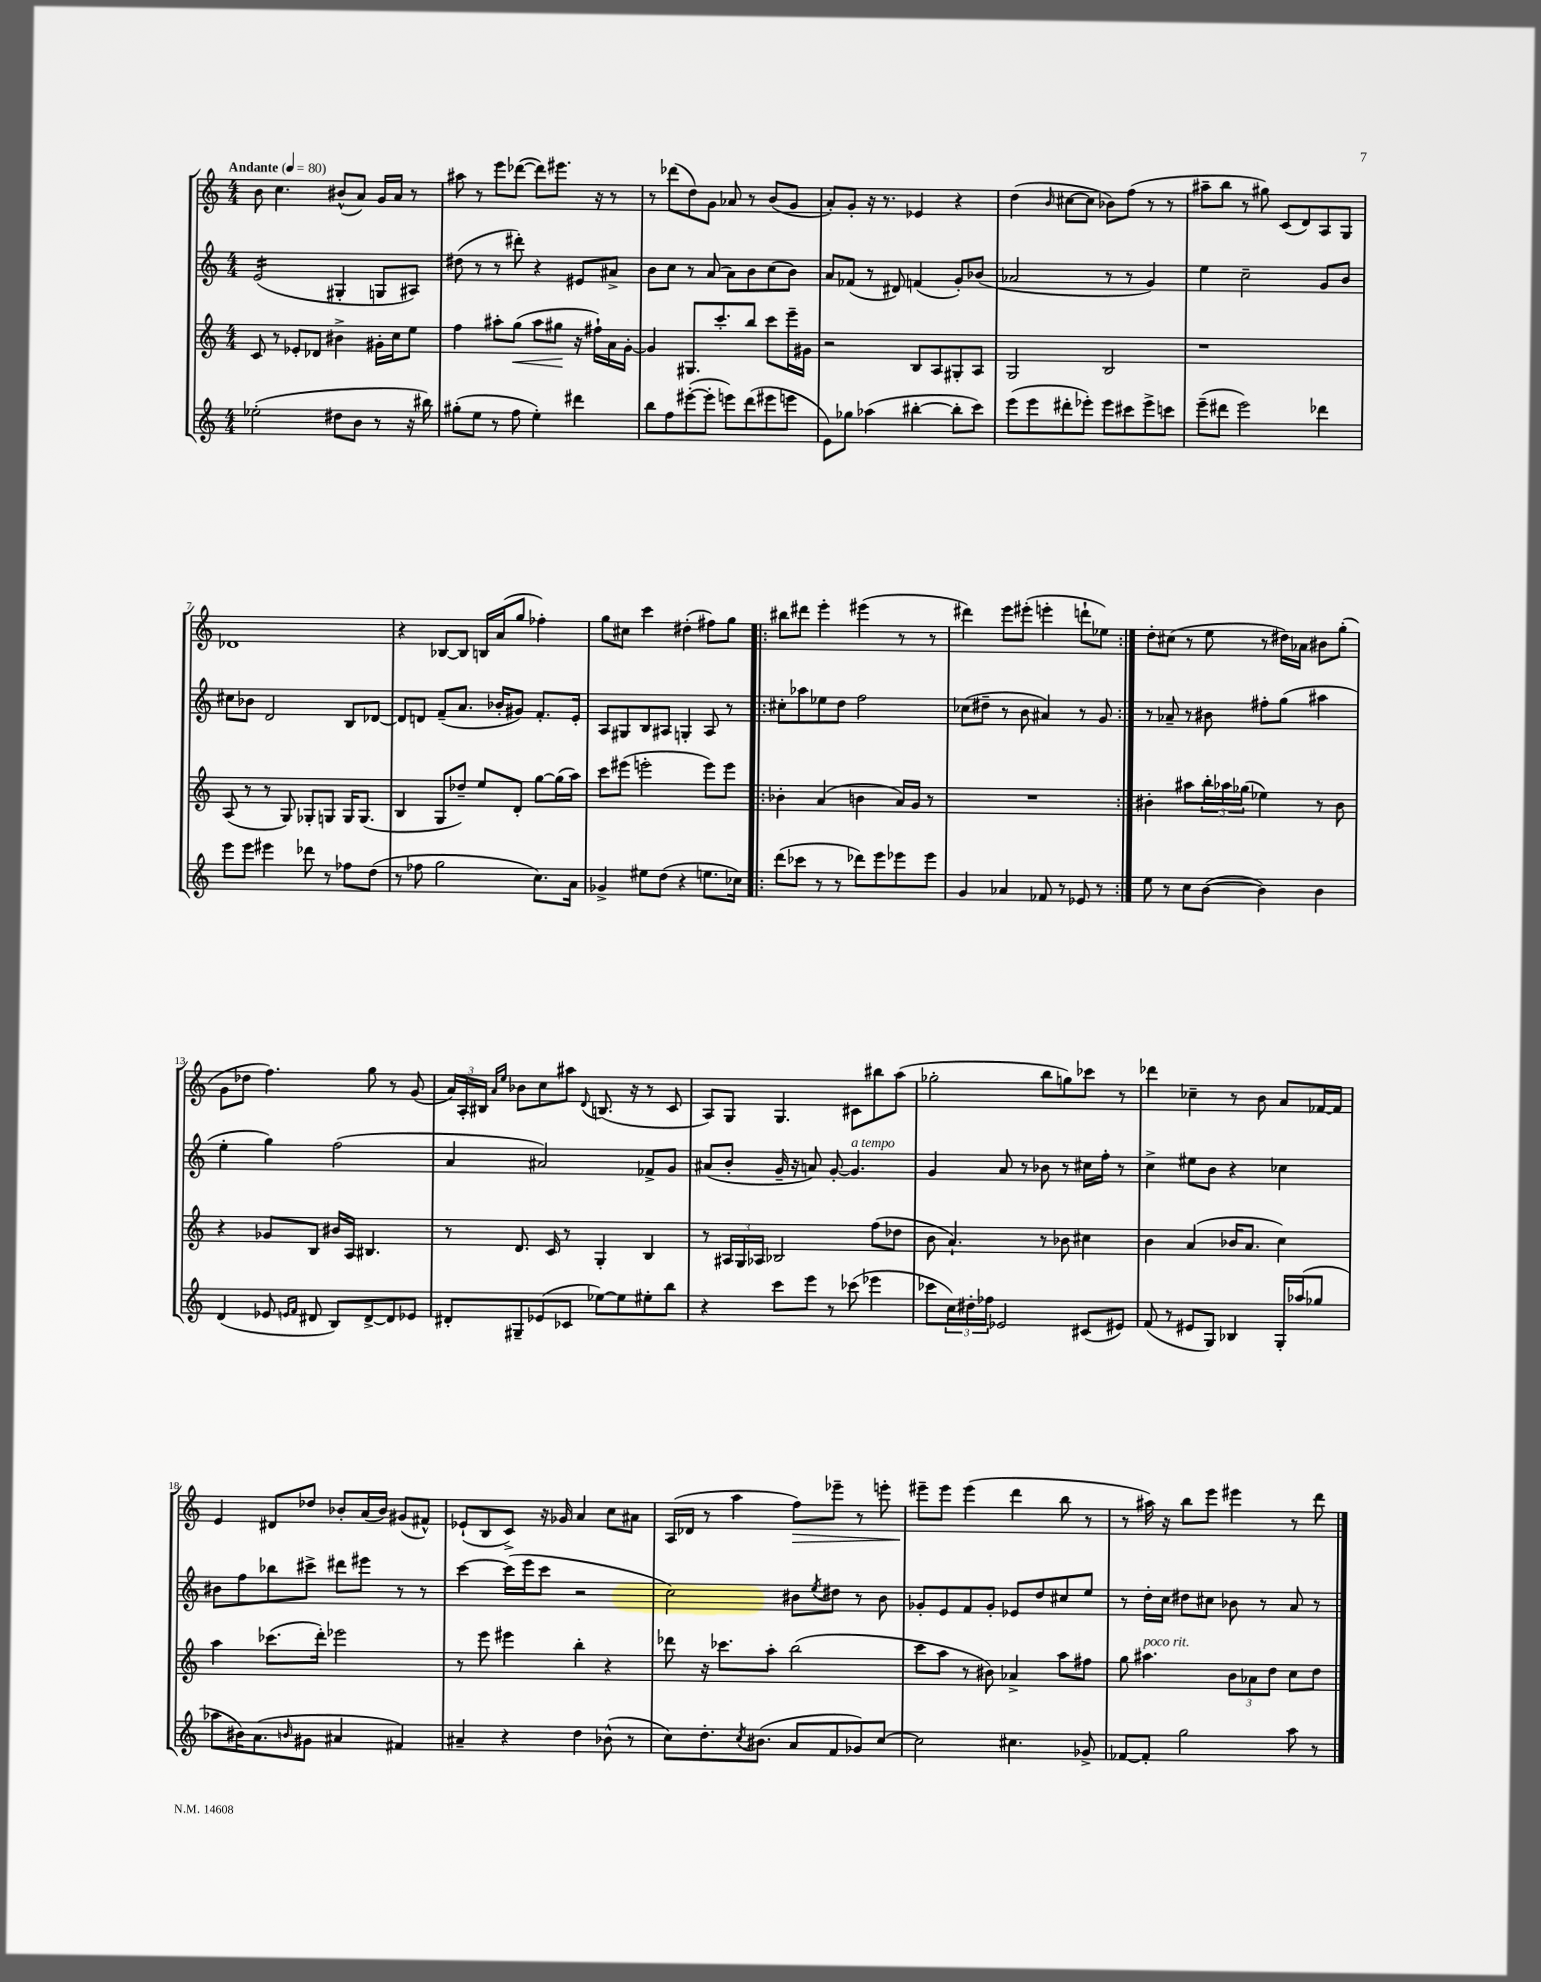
<<
\new StaffGroup <<
\new Staff = "s0" {
    \clef treble \key c \major \numericTimeSignature \time 4/4 \tempo "Andante" 4 = 80
    b'8 c''4. bis'8-^( a'8) g'16 a'16 r8 |
    ais''8 r8 e'''8 des'''8~( des'''8) eis'''8. r16 r8 |
    r8 des'''8( d''8) g'8 aes'8 r8 b'8( g'8 |
    a'8-.) g'8-. r16 r8. ees'4 r4 |
    d''4( \grace { b'16 } cis''8~ cis''8 bes'8) f''8( r8 r8 |
    ais''8-- b''8 r8 gis''8) c'8( d'8) a8 g8 |
    des'1 |
    r4 bes8~ bes8 b16 a'16( g''8 fes''4-.) |
    g''8 cis''8 c'''4 dis''4-.( fis''8) g''8 |
    \repeat volta 2 { bis''8 dis'''8 e'''4-. eis'''4( r8 r8 |
    dis'''4) e'''8 eis'''8-.( e'''4-. d'''8-! ees''8) | }
    d''8-. cis''8( r8 e''8 r8 dis''16) aes'16 bis'8 g''8-.( |
    g'8 des''8 f''4.) g''8 r8 g'8( |
    \tuplet 3/2 { a'16) a16-. bis16 } \grace { a'16 e''16 } bes'8 c''8 ais''8 \appoggiatura { d'8 } b8.( r16 r8 c'8 |
    a8) g8 g4. cis'8 bis''8 a''8( |
    ges''2-. b''8 g''8) ces'''8 r8 |
    des'''4 ces''4-- r8 b'8 a'8 fes'16~ fes'16 |
    e'4 dis'8 des''8 bes'8-. a'16( bes'16) gis'8( fis'8-^) |
    ees'8-!( b8 c'8->) r16 ges'16 a'4 c''8 ais'8 |
    a16( des'16 r8 a''4 f''8\>) ees'''8-- r8 e'''8-. |
    eis'''8--\! eis'''8 eis'''4( d'''4 b''8 r8 |
    r8 ais''16) r16 b''8 e'''8 eis'''4 r8 d'''8 \bar "|." |
}
\new Staff = "s1" {
    \clef treble \key c \major \numericTimeSignature \time 4/4
    e'2:16( gis4-. g8 ais8) |
    dis''8( r8 r8 dis'''8-.) r4 eis'8 ais'8-> |
    b'8 c''8 r8 a'8( a'8) b'8 c''8( b'8) |
    a'8 fes'8( r8 dis'8) f'4( g'8-.) bes'8( |
    aes'2 r8 r8 g'4) |
    e''4 c''2-- g'8 b'8 |
    cis''8 bes'8 d'2 b8 des'8~ |
    des'8 d'8 f'8--( a'8. bes'16-. gis'8) f'8.-. e'16-. |
    a8 gis8 b8 ais8 g4-. ais8 r8 |
    \repeat volta 2 { cis''8-. aes''8 ees''8 d''8 f''2 |
    ces''8( dis''8-- r8 b'8 ais'4) r8 g'8 | }
    r8 aes'8-- r8 bis'8 fis''8-. g''8( ais''4 |
    e''4-. g''4) f''2( |
    a'4 ais'2) fes'8-> g'8 |
    ais'8( b'8-. g'16-- r16 a'8) g'8~-. g'4.^\markup { \italic "a tempo" } |
    g'4 a'8 r8 bes'8 r8 cis''16 f''16-. r8 |
    c''4-> eis''8 b'8 r4 ces''4 |
    bis'8 f''8 bes''8 cis'''8-> dis'''8 eis'''8 r8 r8 |
    c'''4~ c'''16( e'''16 c'''8 r2 |
    c''2) bis'8 \acciaccatura { e''8 } dis''8 r8 bis'8 |
    ges'8-. e'8 f'8 ges'8-. ees'8 d''8 cis''8 e''8 |
    r8 d''16-. c''16 dis''8 cis''8 bes'8 r8 a'8 r8 \bar "|." |
}
\new Staff = "s2" {
    \clef treble \key c \major \numericTimeSignature \time 4/4
    c'8 r8 ees'8-. des'8 bis'4-> gis'16-. c''16 e''8 |
    f''4 ais''8-. g''8\<( ais''8 gis''8\! r16 fis''16-!) a'16 g'16~-. |
    g'4 gis8. c'''8.-. b''8 c'''8 e'''16-- gis'16 |
    r2 b8 a8 gis8-. a8 |
    g2 b2 |
    r1 |
    a8( r8 r8 g8) ges8-. g8 g16 g8.( |
    b4 g8 des''8--) e''8 d'8-. g''8~ g''16( a''16) |
    c'''8 eis'''8( e'''2-. e'''8) e'''8 |
    \repeat volta 2 { bes'4-. a'4( b'4 a'16) g'16 r8 |
    R1 | }
    bis'4-. ais''8 \tuplet 3/2 { b''16-. aes''16 ges''16( } ees''4) r8 bis'8 |
    r4 ges'8 b8 bis'16 a16 bis4. |
    r8 d'8. c'16 r8 g4-. b4 |
    r8 \tuplet 3/2 { ais16 g16 aes16 } bes2 f''8( des''8 |
    b'8 a'4.-!) r8 bes'8 cis''4 |
    b'4 a'4( bes'16 a'8. c''4) |
    a''4 ces'''8.( d'''16-.) ees'''2 |
    r8 e'''8 eis'''4 b''4-. r4 |
    des'''8 r16 ces'''8. a''8-. b''2( |
    c'''8 a''8 r8 bis'8) aes'4-> a''8 fis''8 |
    g''8 ais''4.^\markup { \italic "poco rit." } \tuplet 3/2 { b'8 aes'8 d''8 } c''8 d''8 \bar "|." |
}
\new Staff = "s3" {
    \clef treble \key c \major \numericTimeSignature \time 4/4
    ees''2-.( dis''8 b'8 r8 r16 bis''16) |
    gis''8-.( e''8 r8 f''8 e''4-.) dis'''4 |
    b''8 f''8 eis'''8~-.( eis'''8-. e'''8) d'''8( eis'''8 e'''8 |
    e'8) ges''8 aes''4( bis''4~-. bis''8-. c'''8) |
    e'''8( e'''8 dis'''8-. ees'''8-.) ees'''8 cis'''8 ees'''8-> c'''8 |
    e'''8--( dis'''8 e'''2) des'''4 |
    e'''8 e'''8 eis'''4 des'''8 r8 fes''8 d''8( |
    r8 fes''8 g''2 c''8.) a'16 |
    ges'4-> eis''8 d''8( r4 e''8. ces''16) |
    \repeat volta 2 { d'''8( ces'''8 r8 r8 des'''8) e'''8 ees'''8 ees'''8 |
    g'4 aes'4 fes'8 r8 ees'8 r8 | }
    e''8 r8 c''8 b'8~( b'4) b'4 |
    d'4( ees'8 \grace { e'16 f'16 } dis'8 b8) dis'8~-> dis'8 ees'8 |
    dis'8-. gis8-- ees'8( ces'8 ees''8~) ees''8 eis''8-. b''8 |
    r4 c'''8 e'''8 r8 ces'''8( ees'''4 |
    ces'''8 \tuplet 3/2 { c''16) dis''16-. fes''16 } ees'2 cis'8( eis'8) |
    f'8( r8 eis'8 g8) bes4 g16-. aes''16( ges''8 |
    aes''8 bis'16) a'8.( \grace { b'16 } gis'8 ais'4 fis'4) |
    ais'4-- r4 d''4 bes'8-^( r8 |
    c''8) d''8.-. \acciaccatura { c''8 } bis'8.( a'8 f'8 ges'8) c''8~ |
    c''2 cis''4. ges'8-> |
    fes'8~ fes'8-. g''2 a''8 r8 \bar "|." |
}
>>
>>
